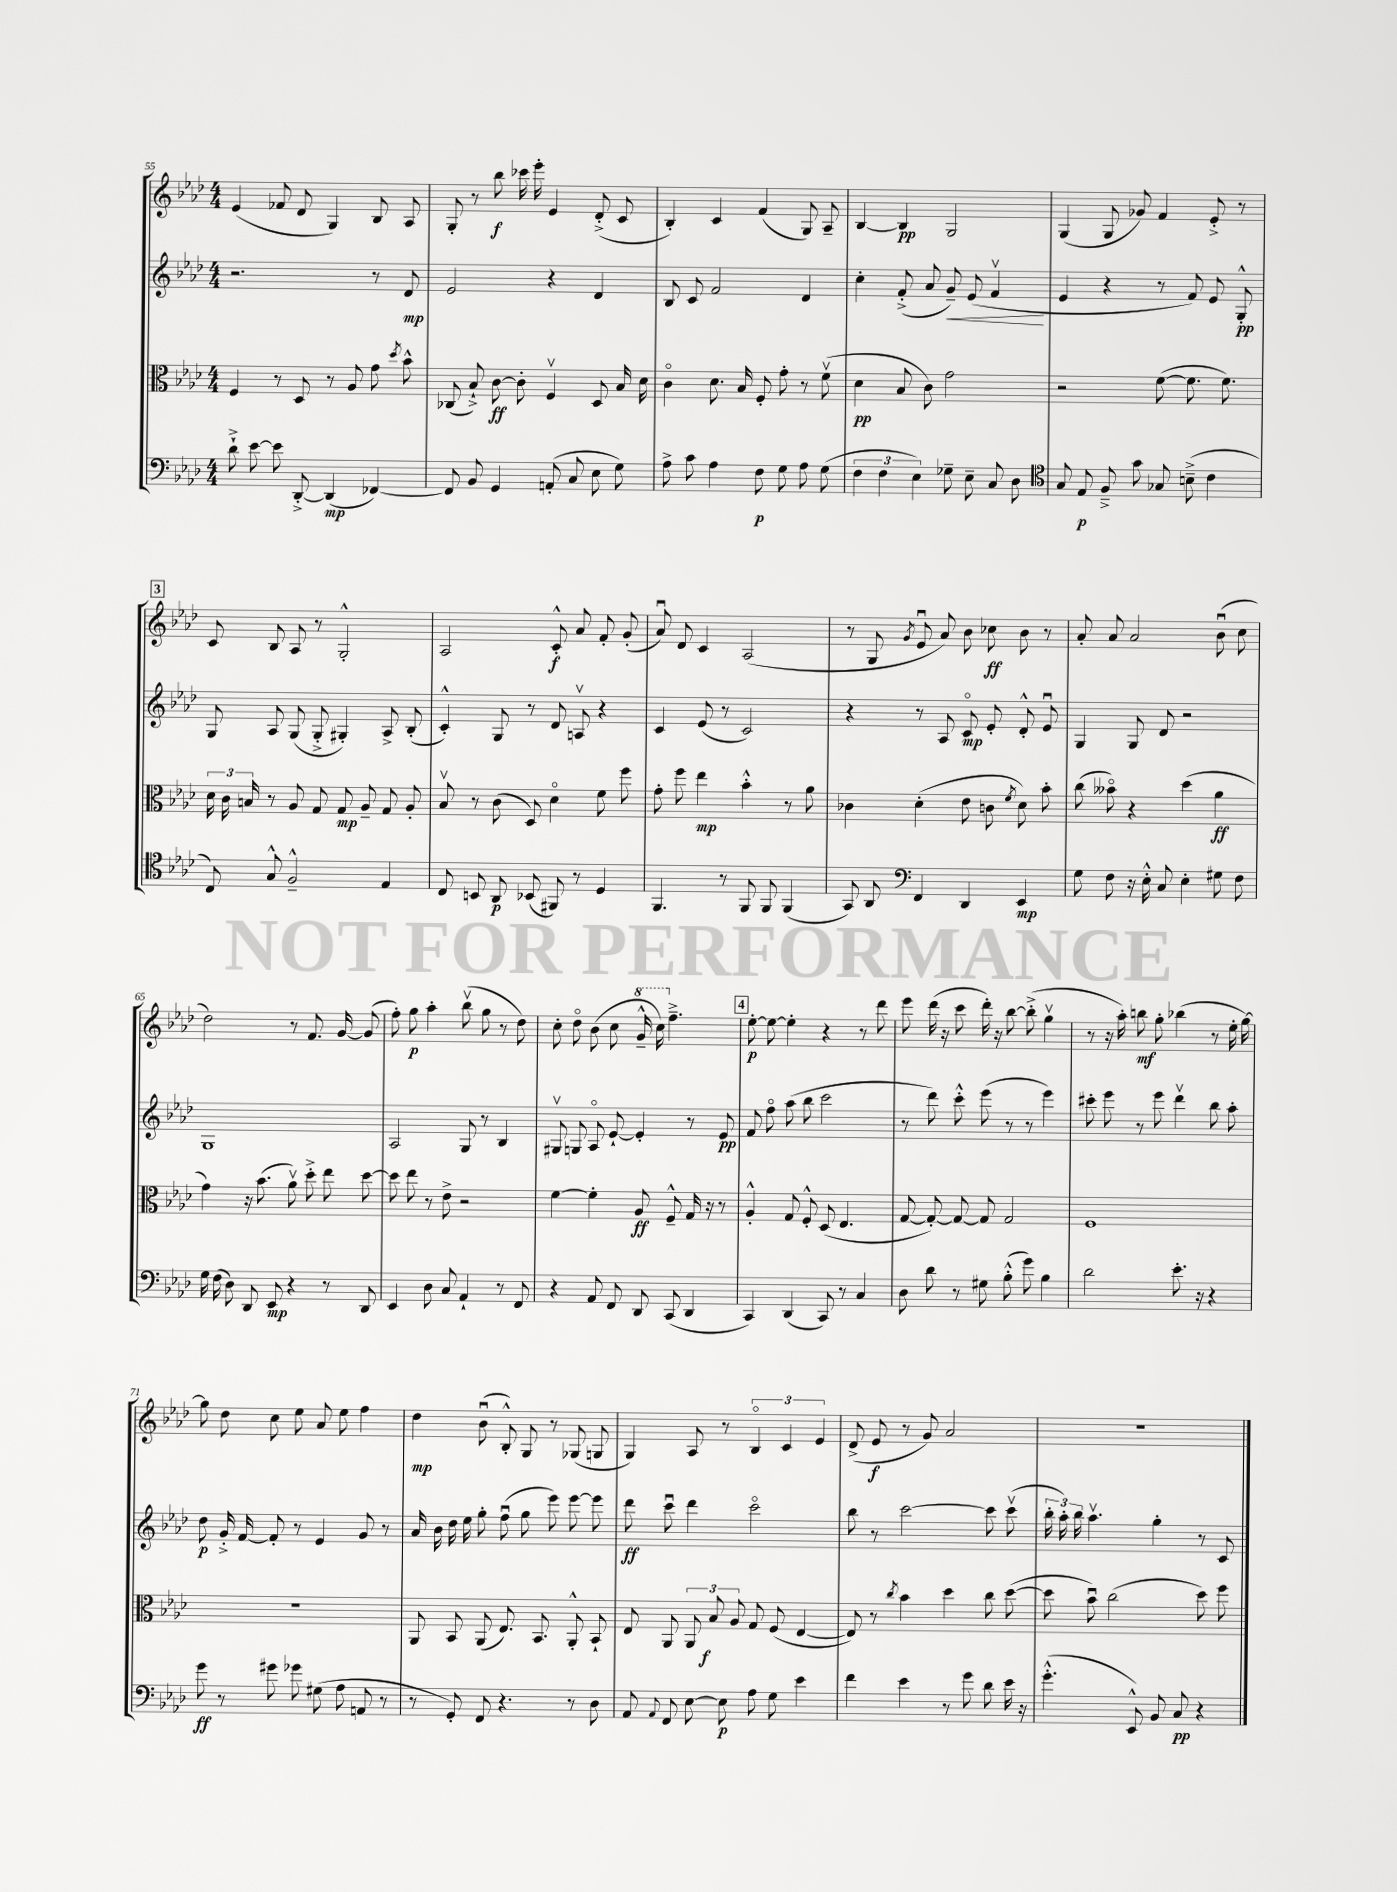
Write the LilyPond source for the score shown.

<<
\new StaffGroup <<
\new Staff = "s0" {
    \clef treble \key aes \major \numericTimeSignature \time 4/4
    \autoBeamOff ees'4( fes'8 des'8 g4) bes8 aes8 |
    g8-. r8 bes''8\f ces'''16 ees'''16-. ees'4 des'8-.->( c'8 |
    bes4-.) c'4 f'4( g8) aes8-- |
    bes4~ bes4\pp g2 |
    g4( g8 ges'8) f'4 ees'8-.-> r8 |
    \mark \markup { \box "3" } c'8 bes8 aes8 r8 g2-.-^ |
    aes2 c'8-.-^\f aes'8 f'8-. g'8-.( |
    aes'8\downbow) des'8 c'4 aes2( |
    r8 g8 \acciaccatura { g'8 } ees'8\downbow aes'8) bes'8 ces''8\ff bes'8 r8 |
    aes'8-. aes'8 aes'2 bes'8\downbow( c''8 |
    des''2) r8 f'8. g'16~ g'8( |
    f''8-.) g''8\p aes''4-. bes''8\upbow( g''8 r8 des''8) |
    c''8-. des''8\flageolet bes'8( c''8 \ottava #1 g''16---^ c'''16) \ottava #0 f''4.---> |
    \mark \markup { \box "4" } ees''8~-.\p ees''8~ ees''4-. r4 r8 des'''8 |
    ees'''8 des'''16( r16 c'''8 des'''16-.) r16 bes''8~ bes''8-.->( g''4\upbow |
    r8 r16 aes''16-.) b''8\mf g''8-. bes''4( r8 ees''16-. g''16~) |
    g''8 des''8 c''8 ees''8 aes'8 ees''8 f''4 |
    des''4\mp bes'8\downbow( bes8-.-^) g8 r8 ges8( g8 |
    g4) aes8 r8 \tuplet 3/2 { bes4\flageolet c'4 ees'4 } |
    des'8->( ees'8\f r8 g'8) aes'2 |
    R1 \bar "|." |
}
\new Staff = "s1" {
    \clef treble \key aes \major \numericTimeSignature \time 4/4
    \autoBeamOff r2. r8 des'8\mp |
    ees'2 r4 des'4 |
    bes8 c'8 f'2 des'4 |
    c''4-. f'8-.->( aes'8 g'8--\<) ees'8( f'4\upbow\! |
    ees'4 r4 r8 f'8) ees'8 g8-.-^\pp |
    \mark \markup { \box "3" } g8 aes8 g8( g8-.-> gis4-.) aes8-> bes8-.( |
    c'4-.-^) g8 r8 des'8 a8\upbow r4 |
    c'4 ees'8( r8 c'2) |
    r4 r8 aes8 c'8\flageolet\mp ees'8-. des'8-.-^ ees'8\downbow |
    g4 g8 des'8 r2 |
    g1 |
    aes2 g8 r8 bes4 |
    gis8\upbow g8 aes8\flageolet ees'8~-! ees'4-. r8 ees'8\pp |
    \mark \markup { \box "4" } f'8 f''8\flageolet aes''8( bes''8 c'''2 |
    r8 des'''8) c'''8-.-^ ees'''8( r8 r8 ees'''4) |
    cis'''8-. ees'''8 r8 ees'''8 des'''4\upbow bes''8 aes''8-. |
    des''8\p g'16-.-> f'16~ f'8-. r8 ees'4 g'8 r8 |
    aes'16 bes'16 des''16 ees''16 g''8-. f''8\downbow( g''8 ees'''8) ees'''8~ ees'''8 |
    des'''8\ff c'''8\downbow des'''4 c'''2\flageolet |
    bes''8 r8 c'''2~ c'''8 c'''8\upbow( |
    \tuplet 3/2 { bes''16-. aes''16-.) bes''16 } aes''4.\upbow g''4-. r8 c'8 \bar "|." |
}
\new Staff = "s2" {
    \clef alto \key aes \major \numericTimeSignature \time 4/4
    \autoBeamOff f4 r8 des8 r8 aes8 g'8 \acciaccatura { des''8 } bes'8-^ |
    ces8( bes8-!->) c'8~\ff c'8-. f4\upbow des8 bes16 des'16 |
    c'4\flageolet des'8. bes16 f8-. g'8-. r8 f'8\upbow( |
    des'4\pp bes8 c'8) g'2 |
    r2 f'8~( f'8. f'8.) |
    \mark \markup { \box "3" } \tuplet 3/2 { des'16 c'16 b16 } r8 aes8 g8 g8\mp aes8-- g8 aes8-. |
    bes8\upbow r8 c'8( des8) des'4\flageolet f'8 f''8 |
    g'8-. f''8 ees''4\mp bes'4-.-^ r8 aes'8 |
    ces'4 des'4-.( ees'8 c'8 \acciaccatura { f'8 } des'8) bes'8-. |
    c''8( beses'8\flageolet) r4 des''4( aes'4\ff |
    g'4) r16 bes'8.( aes'8\upbow) des''8-.-> ees''8 des''8~ |
    des''8 ees''8 r8 ees'8-> r2 |
    f'4~ f'4-. aes8\ff f8---^ g16 r16 r8 |
    \mark \markup { \box "4" } aes4-.-^ g8 f8-.-^ des8( ees4. |
    g8~ g8~-.) g8~ g8 g2 |
    f1 |
    R1 |
    aes,8 bes,8 aes,8( ees8.) bes,8. aes,8-.-^ bes,8-! |
    ees8 aes,8 \tuplet 3/2 { aes,8 bes8\f aes8 } g8 f8( ees4~ |
    ees8) r8 \acciaccatura { c''8 } bes'4 des''4 c''8 des''8~( |
    des''8 bes'8\downbow) c''2( des''8) f''8 \bar "|." |
}
\new Staff = "s3" {
    \clef bass \key aes \major \numericTimeSignature \time 4/4
    \autoBeamOff des'8-!-> ees'8~ ees'8 des,8~-.-> des,4\mp( fes,4~) |
    fes,8 bes,8 g,4 a,8-.( c8 ees8 g8) |
    aes8-> c'8 aes4 f8\p g8 aes8 g8( |
    \tuplet 3/2 { f4 f4 ees4) } ges8-- ees8-- c8 des8 |
    \clef tenor g8 ees8\p f8---> g'8 ges8 b8--->( c'4 |
    \mark \markup { \box "3" } c8) g8-^ f2---^ ees4 |
    c8 b,8 aes,8\p bes,8( fis,8) r8 des4 |
    f,4. r8 f,8 f,8 f,4( |
    g,8) aes,8 \clef bass f,4 des,4 ees,4\mp |
    g8 f8 r16 ees16-.-^ c8 ees4-. gis8 f8 |
    g16 f16( des8) des,8 ees,8\mp r4 r8 des,8 |
    ees,4 des8 c8 aes,4-! r8 f,8 |
    r4 aes,8 f,8 des,8 c,8( des,4 |
    \mark \markup { \box "4" } c,4) des,4( c,8) r8 c4 |
    des8 des'8 r8 gis8 bes8-.-^( g'8) bes4 |
    des'2 ees'8.-. r16 r4 |
    g'8\ff r8 gis'8 ges'8 gis8( aes8 a,8 r8 |
    r8 g,8-.) f,8 r4. r8 des8 |
    aes,8 \appoggiatura { aes,8 } f,8 ees8~ ees8\p aes8 g8 ees'4 |
    f'4 ees'4 r8 g'8 des'8 ees'16 r16 |
    g'4.-.-^( ees,8-^) bes,8 c8\pp r4 \bar "|." |
}
>>
>>
\layout { \context { \Score currentBarNumber = #55 } }
